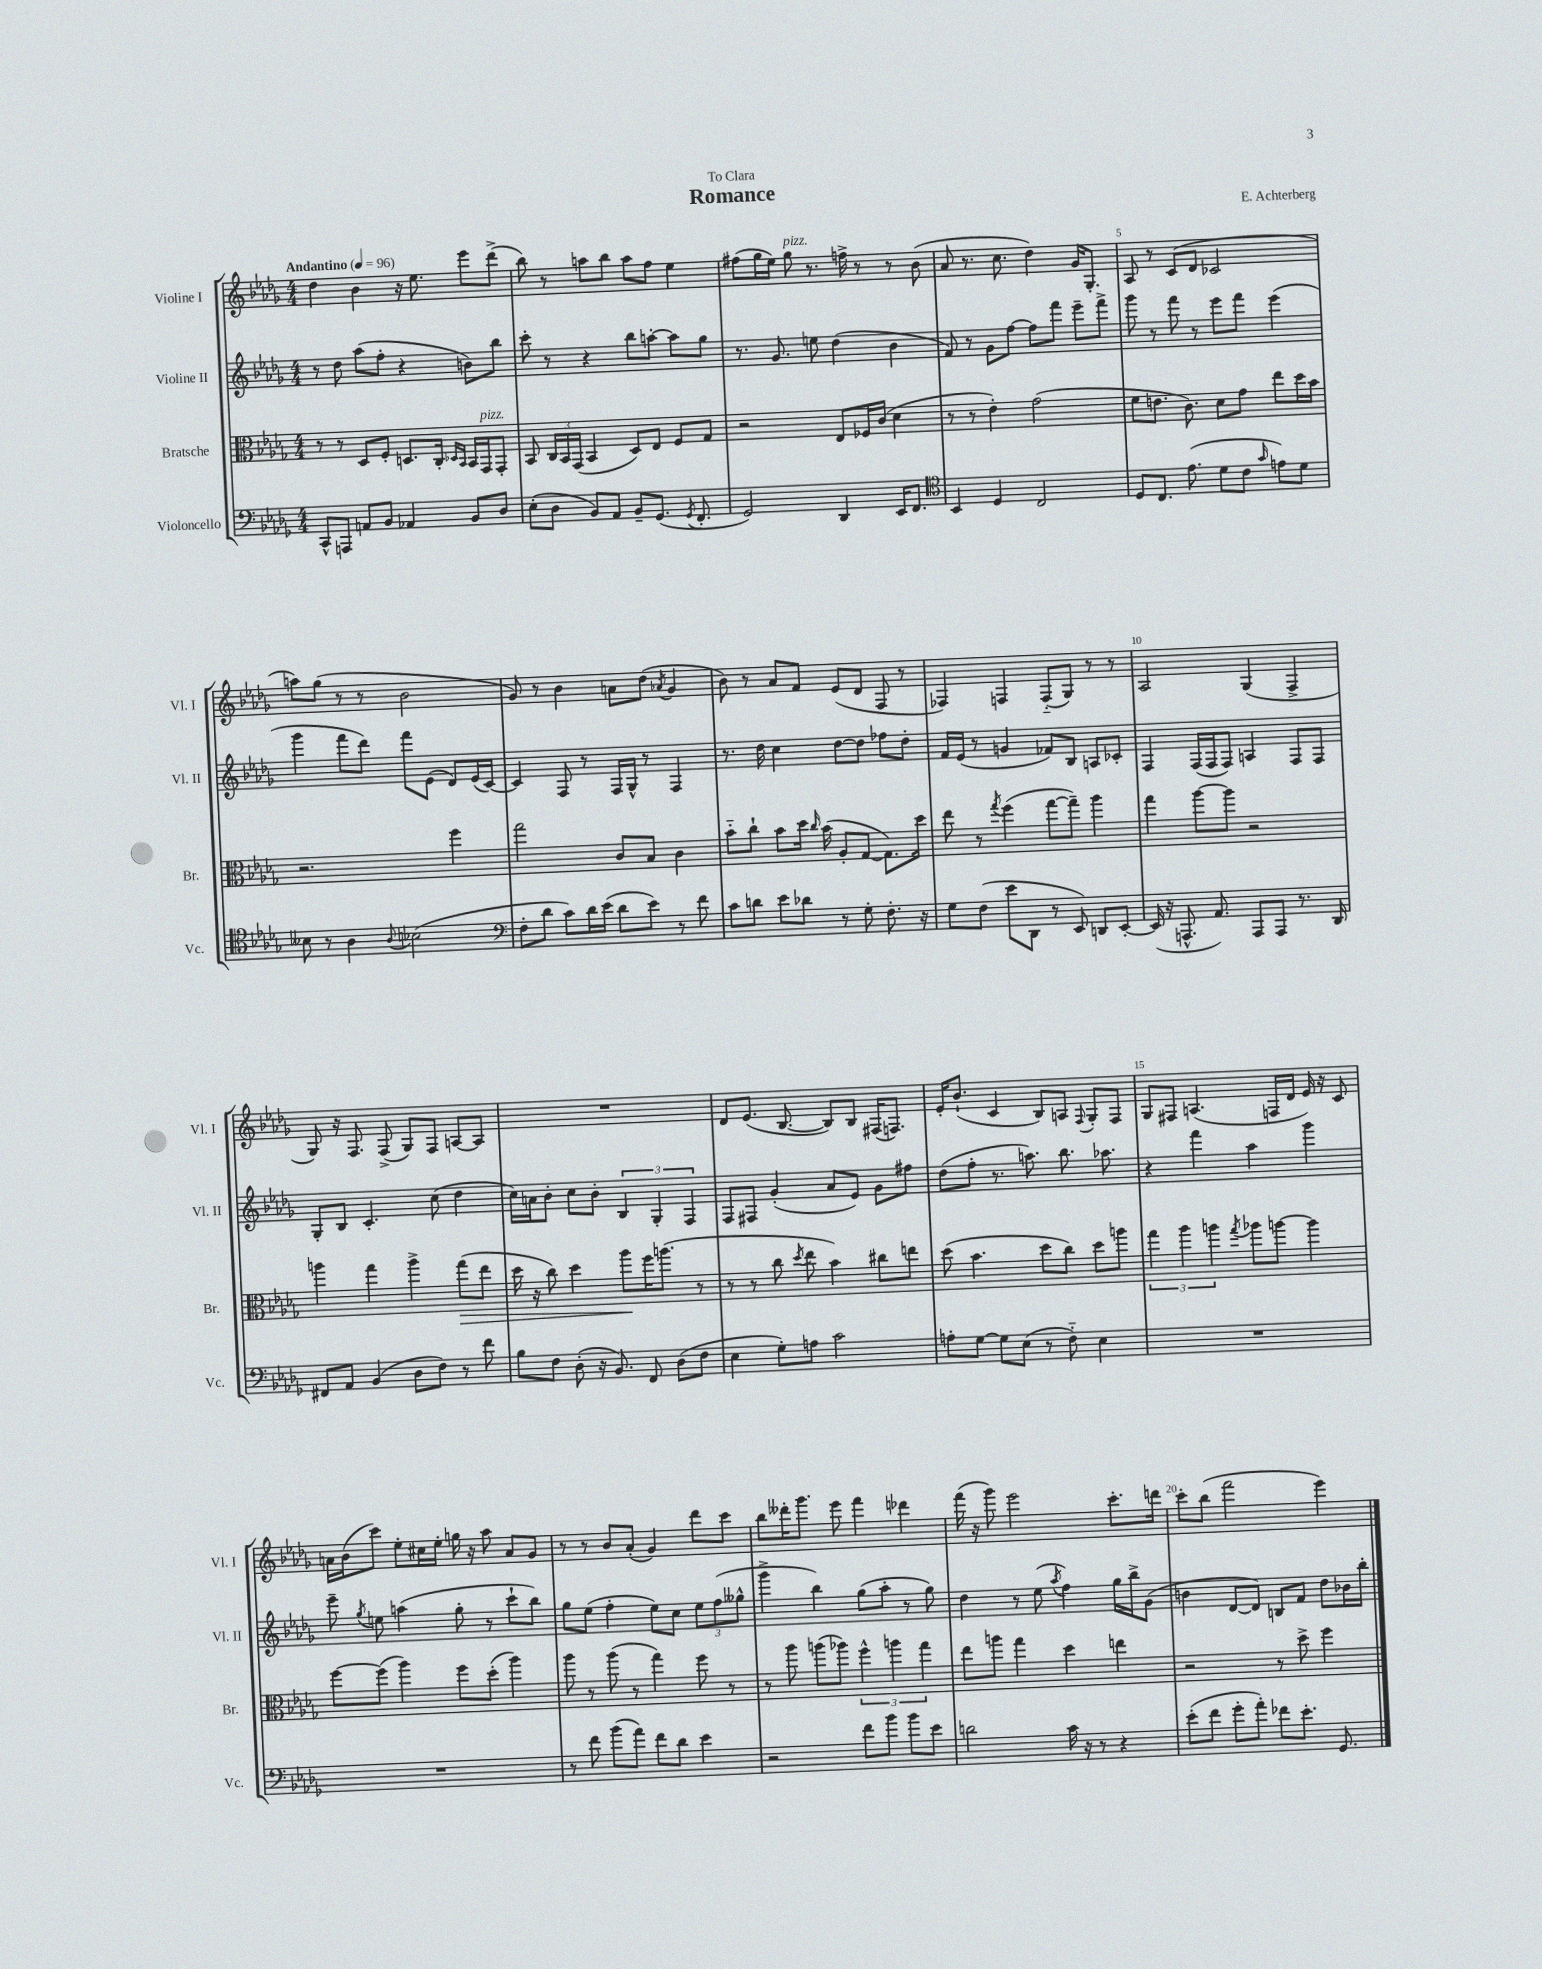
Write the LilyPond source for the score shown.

\header { title = "Romance" composer = "E. Achterberg" dedication = "To Clara" }
<<
\new StaffGroup <<
\new Staff = "s0" \with { instrumentName = "Violine I" shortInstrumentName = "Vl. I" } {
    \clef treble \key des \major \numericTimeSignature \time 4/4 \tempo "Andantino" 4 = 96
    \autoBeamOff des''4 bes'4 r16 ees''8. ees'''8[ des'''8]->( |
    bes''8) r8 a''8[ bes''8] a''8[ f''8] ees''4 |
    fis''8[( ges''16 ees''16]) ges''8^\markup { \italic "pizz." } r8. f''16-> r8 r8 bes'8( |
    aes'8 r8. c''8. des''4) ges'16[ ges8.]-. |
    aes8 r8 c'8[( des'8] ces'2 |
    a''8[) ges''8]( r8 r8 bes'2 |
    ges'8) r8 bes'4 a'8[ des''8]( \acciaccatura { aes'8 } ges'4 |
    bes'8) r8 aes'8[ f'8] ees'8[( des'8] f8 r8 |
    fes4) f4 f8[-_( ges8]) r8 r8 |
    aes2 ges4( f4-> |
    ges8) r16 f8. f8->( ges8[) f8] a8[~ a8] |
    R1 |
    des'8[ ees'8.]( bes8.~ bes8[) bes8] fis16[( f8.]) |
    ees'16[-. bes'8.]-!( c'4 bes8[) a8] \appoggiatura { f8 } ges8[-. f8] |
    ges8[ fis8] a4.( f16[ des'16] ees'16) r16 c'8 |
    a'16[ bes'16( c'''8]) ees''8[-. cis''16 ees''16]-. g''16 r16 aes''8 a'8[ ges'8] |
    r8 r8 bes'8[ aes'8]-.( ges'4) des'''8[ c'''8] |
    bes''8[ deses'''16-. ges'''8.] ees'''8 f'''4 des'''4 |
    f'''16( r16 ges'''8) ees'''2 c'''8.[-. d'''16] |
    c'''8[-. bes''8]( f'''2 ees'''4) \bar "|." |
}
\new Staff = "s1" \with { instrumentName = "Violine II" shortInstrumentName = "Vl. II" } {
    \clef treble \key des \major \numericTimeSignature \time 4/4
    \autoBeamOff r8 des''8 aes''8[( f''8]-. r4 b'8[) bes''8] |
    c'''8-. r8 r4 bes''8[ a''8]~-. a''8[ ges''8] |
    r8. ges'8. e''8 des''4( bes'4 |
    f'8) r8 ges'8[ f''8]~ f''8[ f'''8] ees'''8[-- f'''8]-> |
    ges'''8 r8 f'''8 r8 ees'''8[ f'''8] ees'''4( |
    ges'''4 f'''8[ des'''8]) f'''8[ ees'8]( des'8[) ees'16( c'16]~) |
    c'4 f8 r8 f16[ ges16]-^ r8 f4 |
    r8. des''16 c''4 des''8[~ des''8] fes''8[ des''8]-. |
    f'16[ ees'16]( r8 g'4 fes'8[) bes8] a8[ ces'8]-. |
    f4 f16[( f16 f8]) a4 f8[ f8] |
    ges8[-. bes8] c'4.-. c''8( des''4 |
    c''16[) a'16 bes'8]-. c''8[ bes'8]-. \tuplet 3/2 { bes4 ges4-. f4 } |
    f8[ fis8] ges'4-.( aes'8[ ees'8]) ges'8[ fis''8] |
    des''8[( f''8]-. r8. a''8.) bes''8. aes''8. |
    r4 f'''4 aes''4 ges'''4 |
    ees'''8-- \acciaccatura { ges''8 } e''8 a''4( ges''8-. r8 c'''8[-! bes''8]) |
    ges''8[ ees''8]( f''4-. ees''8[) c''8] \tuplet 3/2 { ees''8[ f''8( geses''8]-^ } |
    ges'''4-> bes''4) ges''8[( aes''8]-. r8 ges''8) |
    des''4 r8 ees''8( \acciaccatura { aes''8 } f''4) ges''16[ bes''16-> ges'8]( |
    b'4 des'8[~ des'8]) b8[ f'8] des''8[ bes'16 bes''16]-. \bar "|." |
}
\new Staff = "s2" \with { instrumentName = "Bratsche" shortInstrumentName = "Br." } {
    \clef alto \key des \major \numericTimeSignature \time 4/4
    \autoBeamOff r8 r8 des8[ f8]-. d8.[ c16]-. \grace { des16[ bes,16] } bes,16[ ges,16^\markup { \italic "pizz." } ges,8]-. |
    bes,8 \tuplet 3/2 { c16[ bes,16 ges,16]( } bes,4 des8[) ees8] f8[ ges8] |
    r2 ees8[ fes16 c'16]( des'4 |
    r8 r8 ees'4-.) ges'2( |
    f'8[ e'8.] c'8.) des'8[ ges'8] ees''8[ des''16 bes'16] |
    r2. f''4 |
    ges''2 c'8[ bes8] c'4 |
    bes'8[-_ c''8]-! bes'8[ des''16] \grace { c''16 } bes'16( aes8[-. ges8]~ ges8.[) des''16] |
    ees''8 r8 \acciaccatura { ges''8 } f''4( ges''8[~ ges''8]--) aes''4 |
    ges''4 aes''8[~ aes''8] r2 |
    a''4 ges''4 a''4-> ges''8[\>( ees''8] |
    des''16 r16 c''8) des''4 aes''8[\! f''16 a''8.]( r8 |
    r8 r8 c''8 \acciaccatura { des''8 } ees''8 bes'4) cis''8[ e''8] |
    des''8( bes'4. des''8[ c''8]) des''8[ a''8] |
    \tuplet 3/2 { ges''4 aes''4 a''4 } \acciaccatura { ges''8 } aes''8[ a''8]~ a''4 |
    f''8[~ f''8]( aes''4) f''8[ des''8]-.( aes''4) |
    aes''8 r8 aes''8( r8 ges''4) f''8 r8 |
    r8 aes''8 a''8[( aes''8]) \tuplet 3/2 { f''4-^ a''4 ges''4 } |
    ees''8[ a''8] ges''4 des''4 e''4 |
    r2 r8 des''8-> f''4 \bar "|." |
}
\new Staff = "s3" \with { instrumentName = "Violoncello" shortInstrumentName = "Vc." } {
    \clef bass \key des \major \numericTimeSignature \time 4/4
    \autoBeamOff c,8[-^ a,,8] a,8[ bes,8] aes,4 bes,8[ des8] |
    ees8[-.( des8] bes,8[) aes,8] bes,8[-- ges,8.]( \acciaccatura { ges,8 } f,8.-. |
    ges,2) des,4 ees,16[ f,8.] |
    \clef tenor bes,4 des4 c2 |
    des8[ c8.] ees'8.( des'8[ c'8] \grace { ges'16 } e'8[) des'8] |
    beses8 r8 aes4 \appoggiatura { aes8 } bes2( |
    \clef bass f8[-. des'8] c'8[) des'16 ees'16]( des'8[ ees'8]) r8 f'8 |
    c'8[ d'8] ees'8[ des'8] r8 ges8-. f8.-. r16 |
    ges8[ f8]( ees'8[ des,8] r8 ees,8) d,8[ ees,8]~-. |
    ees,16( r16 a,,8.-^ aes,8.) a,,8[ a,,8] r8. des,16 |
    fis,8[ aes,8] bes,4( des8[ f8]) r8 f'8 |
    bes8[ f8] des8-.( r16 bes,8.) f,8 des8[( f8] |
    ees4 ges8[-.) a8] c'2 |
    a8[-. ges8]~ ges8[ ees8]( r8 f8-_) ees4 |
    R1 |
    R1 |
    r8 f'8 bes'8[( aes'8]) f'8[ des'8] ees'4 |
    r2 f'8[ bes'8] bes'8[ ees'8] |
    d'2 c'16 r16 r8 r4 |
    ees'8[-.( f'8] ges'8[-. aes'8]-.) fes'8[ ees'8.]-. ges,8. \bar "|." |
}
>>
>>
\layout { \context { \Score \override BarNumber.break-visibility = ##(#f #t #t) barNumberVisibility = #(every-nth-bar-number-visible 5) } }
